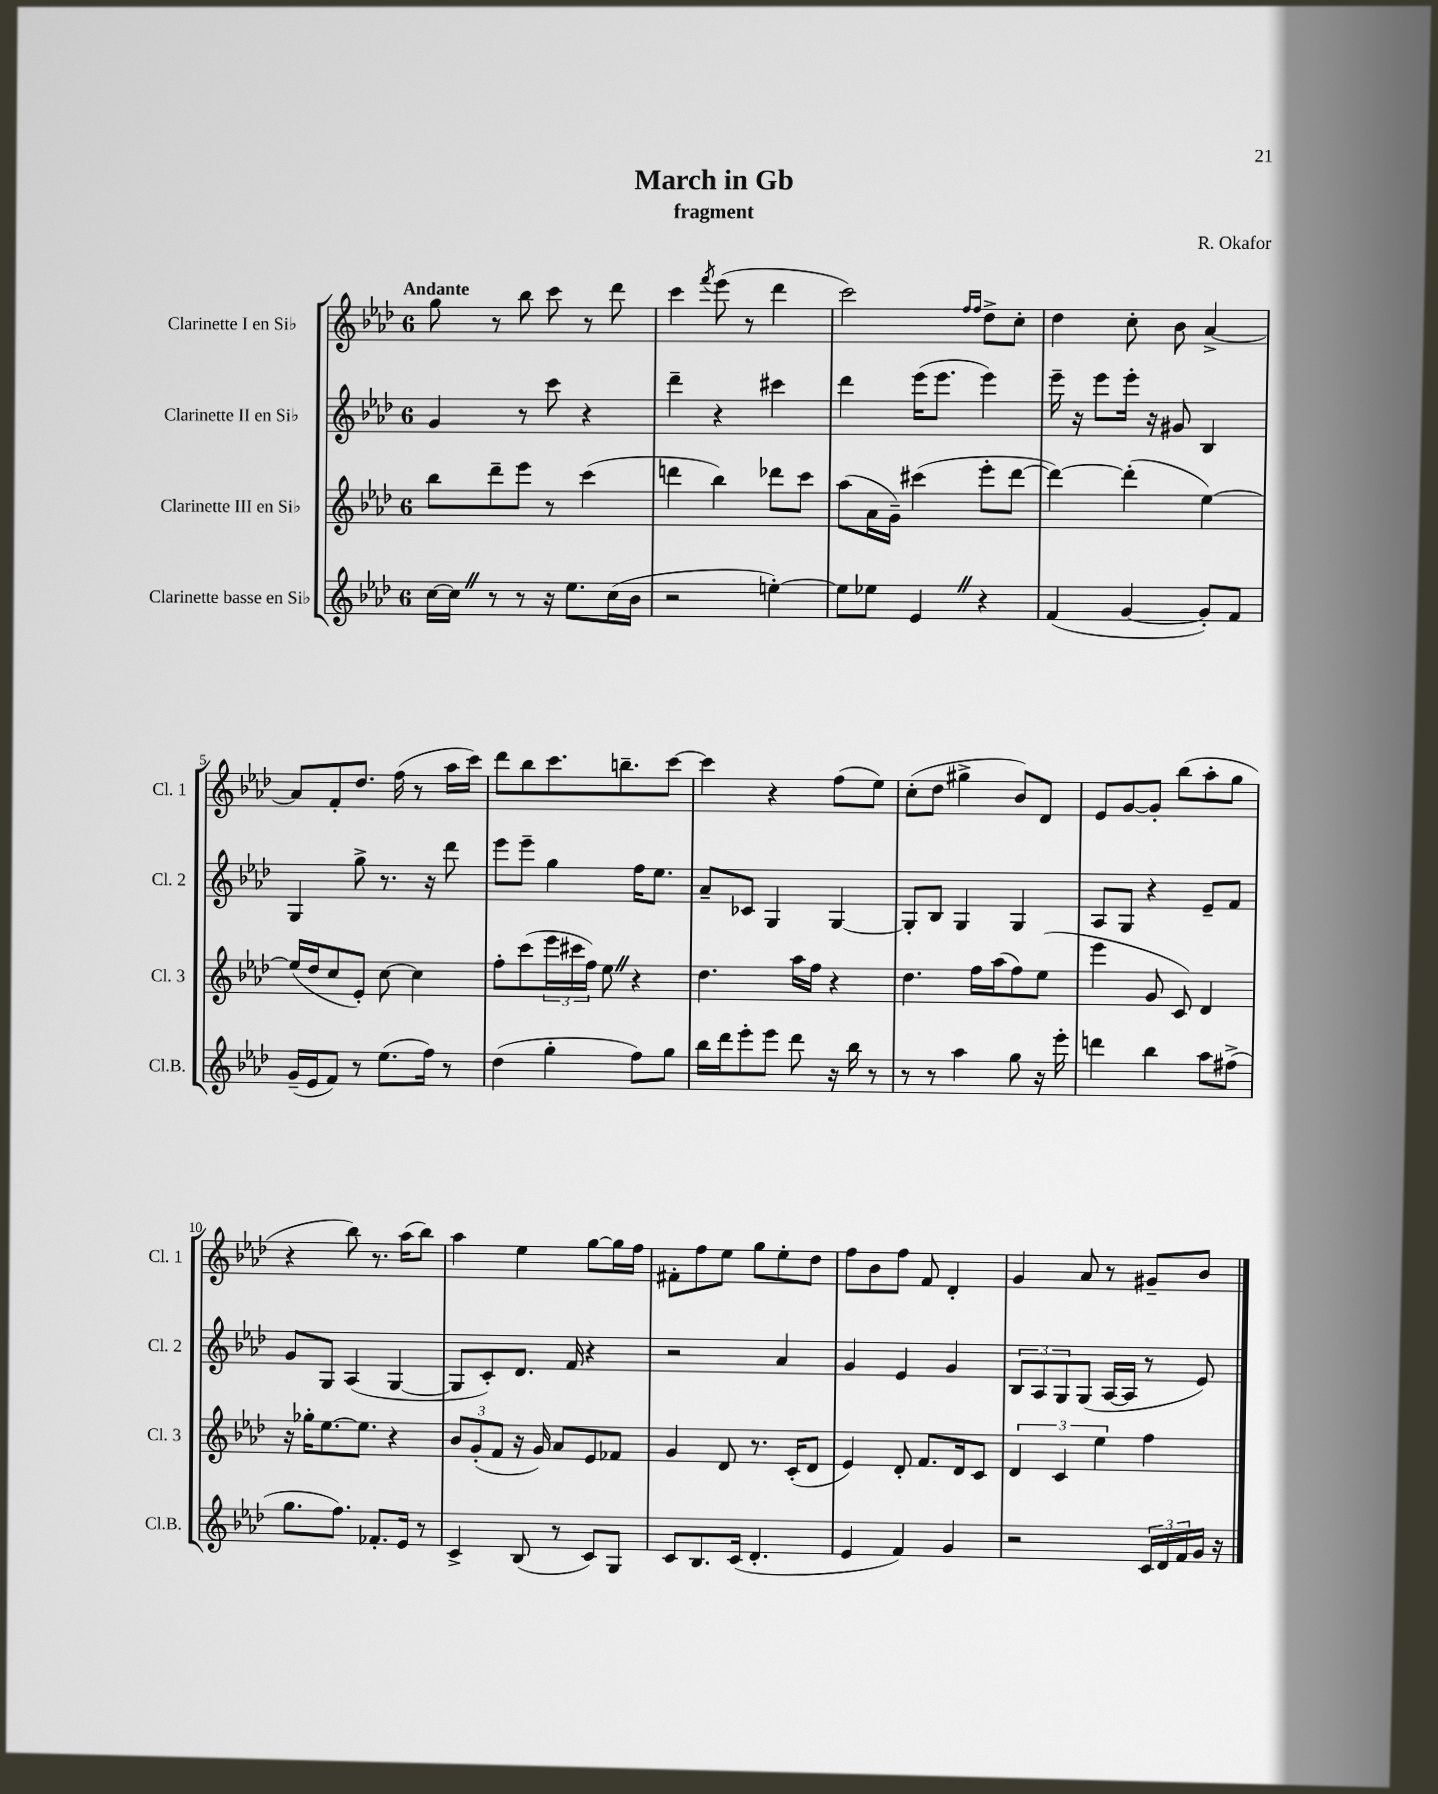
\header { title = "March in Gb" composer = "R. Okafor" subtitle = "fragment" }
<<
\new StaffGroup <<
\new Staff = "s0" \with { instrumentName = "Clarinette I en Sib" shortInstrumentName = "Cl. 1" } {
    \clef treble \key aes \major \once \override Staff.TimeSignature.style = #'single-digit \time 6/8 \tempo "Andante"
    g''8 r8 bes''8 c'''8 r8 des'''8 |
    c'''4 \acciaccatura { f'''8 } ees'''8( r8 des'''4 |
    c'''2) \grace { f''16 f''16 } des''8-> c''8-. |
    des''4 c''8-. bes'8 aes'4~-> |
    aes'8 f'8-. des''8. f''16( r8 aes''16 c'''16) |
    des'''8 bes''8 c'''8. b''8.-- c'''8~ |
    c'''4 r4 f''8( ees''8) |
    c''8-.( des''8 gis''4-> bes'8) des'8 |
    ees'8 g'8~ g'8-. bes''8( aes''8-. g''8 |
    r4 bes''8) r8. aes''16( bes''8) |
    aes''4 ees''4 g''8~ g''16 f''16 |
    fis'8-. f''8 ees''8 g''8 ees''8-. des''8 |
    f''8 bes'8 f''8 f'8 des'4-. |
    g'4 aes'8 r8 gis'8-- bes'8 \bar "|." |
}
\new Staff = "s1" \with { instrumentName = "Clarinette II en Sib" shortInstrumentName = "Cl. 2" } {
    \clef treble \key aes \major \once \override Staff.TimeSignature.style = #'single-digit \time 6/8
    g'4 r8 c'''8 r4 |
    des'''4-- r4 cis'''4 |
    des'''4 ees'''16( ees'''8. ees'''4) |
    ees'''16-- r16 ees'''8 ees'''16-. r16 gis'8 bes4 |
    g4 g''8-> r8. r16 des'''8 |
    ees'''8 ees'''8-- g''4 f''16 ees''8. |
    aes'8-- ces'8 g4 g4~ |
    g8-. bes8 g4 g4 |
    aes8 g8 r4 ees'8-- f'8 |
    g'8 g8 aes4( g4~ |
    g8 c'8-.) des'8. f'16 r4 |
    r2 aes'4 |
    g'4 ees'4 g'4 |
    \tuplet 3/2 { bes8 aes8 g8 } g8( aes16~ aes16 r8 ees'8) \bar "|." |
}
\new Staff = "s2" \with { instrumentName = "Clarinette III en Sib" shortInstrumentName = "Cl. 3" } {
    \clef treble \key aes \major \once \override Staff.TimeSignature.style = #'single-digit \time 6/8
    bes''8 des'''8-- ees'''8 r8 c'''4( |
    d'''4 bes''4) des'''8 c'''8 |
    aes''8( aes'16 g'16--) cis'''4( ees'''8-. des'''8~ |
    des'''4~) des'''4-.( ees''4~) |
    ees''16( des''16 c''8 ees'8-.) c''8~ c''4 |
    f''8-. c'''8( \tuplet 3/2 { ees'''16 cis'''16 f''16) } ees''8 \once \override BreathingSign.text = \markup { \musicglyph "scripts.caesura.straight" } \breathe r4 |
    des''4. aes''16 f''16 r4 |
    des''4. f''16 aes''16( f''8) ees''8( |
    ees'''4 g'8 c'8) des'4 |
    r16 ges''16-. ees''8.~ ees''8. r4 |
    \tuplet 3/2 { bes'8 g'8-.( f'8 } r16 g'16) aes'8 ees'8 fes'8 |
    g'4 des'8 r8. c'16-.( des'8 |
    ees'4) des'8-. f'8. des'16 c'8 |
    \tuplet 3/2 { des'4 c'4 ees''4 } f''4 \bar "|." |
}
\new Staff = "s3" \with { instrumentName = "Clarinette basse en Sib" shortInstrumentName = "Cl.B." } {
    \clef treble \key aes \major \once \override Staff.TimeSignature.style = #'single-digit \time 6/8
    c''16~ c''16 \once \override BreathingSign.text = \markup { \musicglyph "scripts.caesura.straight" } \breathe r8 r8 r16 ees''8. c''16( bes'16 |
    r2 e''4~-.) |
    e''8 ees''8 ees'4 \once \override BreathingSign.text = \markup { \musicglyph "scripts.caesura.straight" } \breathe r4 |
    f'4( g'4~ g'8-.) f'8 |
    g'16--( ees'16 f'8) r8 ees''8.( f''16) r8 |
    des''4( g''4-. f''8) g''8 |
    bes''16 des'''16 ees'''8-. ees'''8 des'''8 r16 bes''16 r8 |
    r8 r8 aes''4 g''8 r16 ees'''16-. |
    d'''4 bes''4 aes''8 fis''8->( |
    g''8. f''8.) fes'8.-. ees'16 r8 |
    c'4-> bes8( r8 c'8) g8 |
    c'8 bes8. c'16( des'4.-. |
    ees'4 f'4) g'4 |
    r2 \tuplet 3/2 { c'16 des'16 f'16 } g'16 r16 \bar "|." |
}
>>
>>
